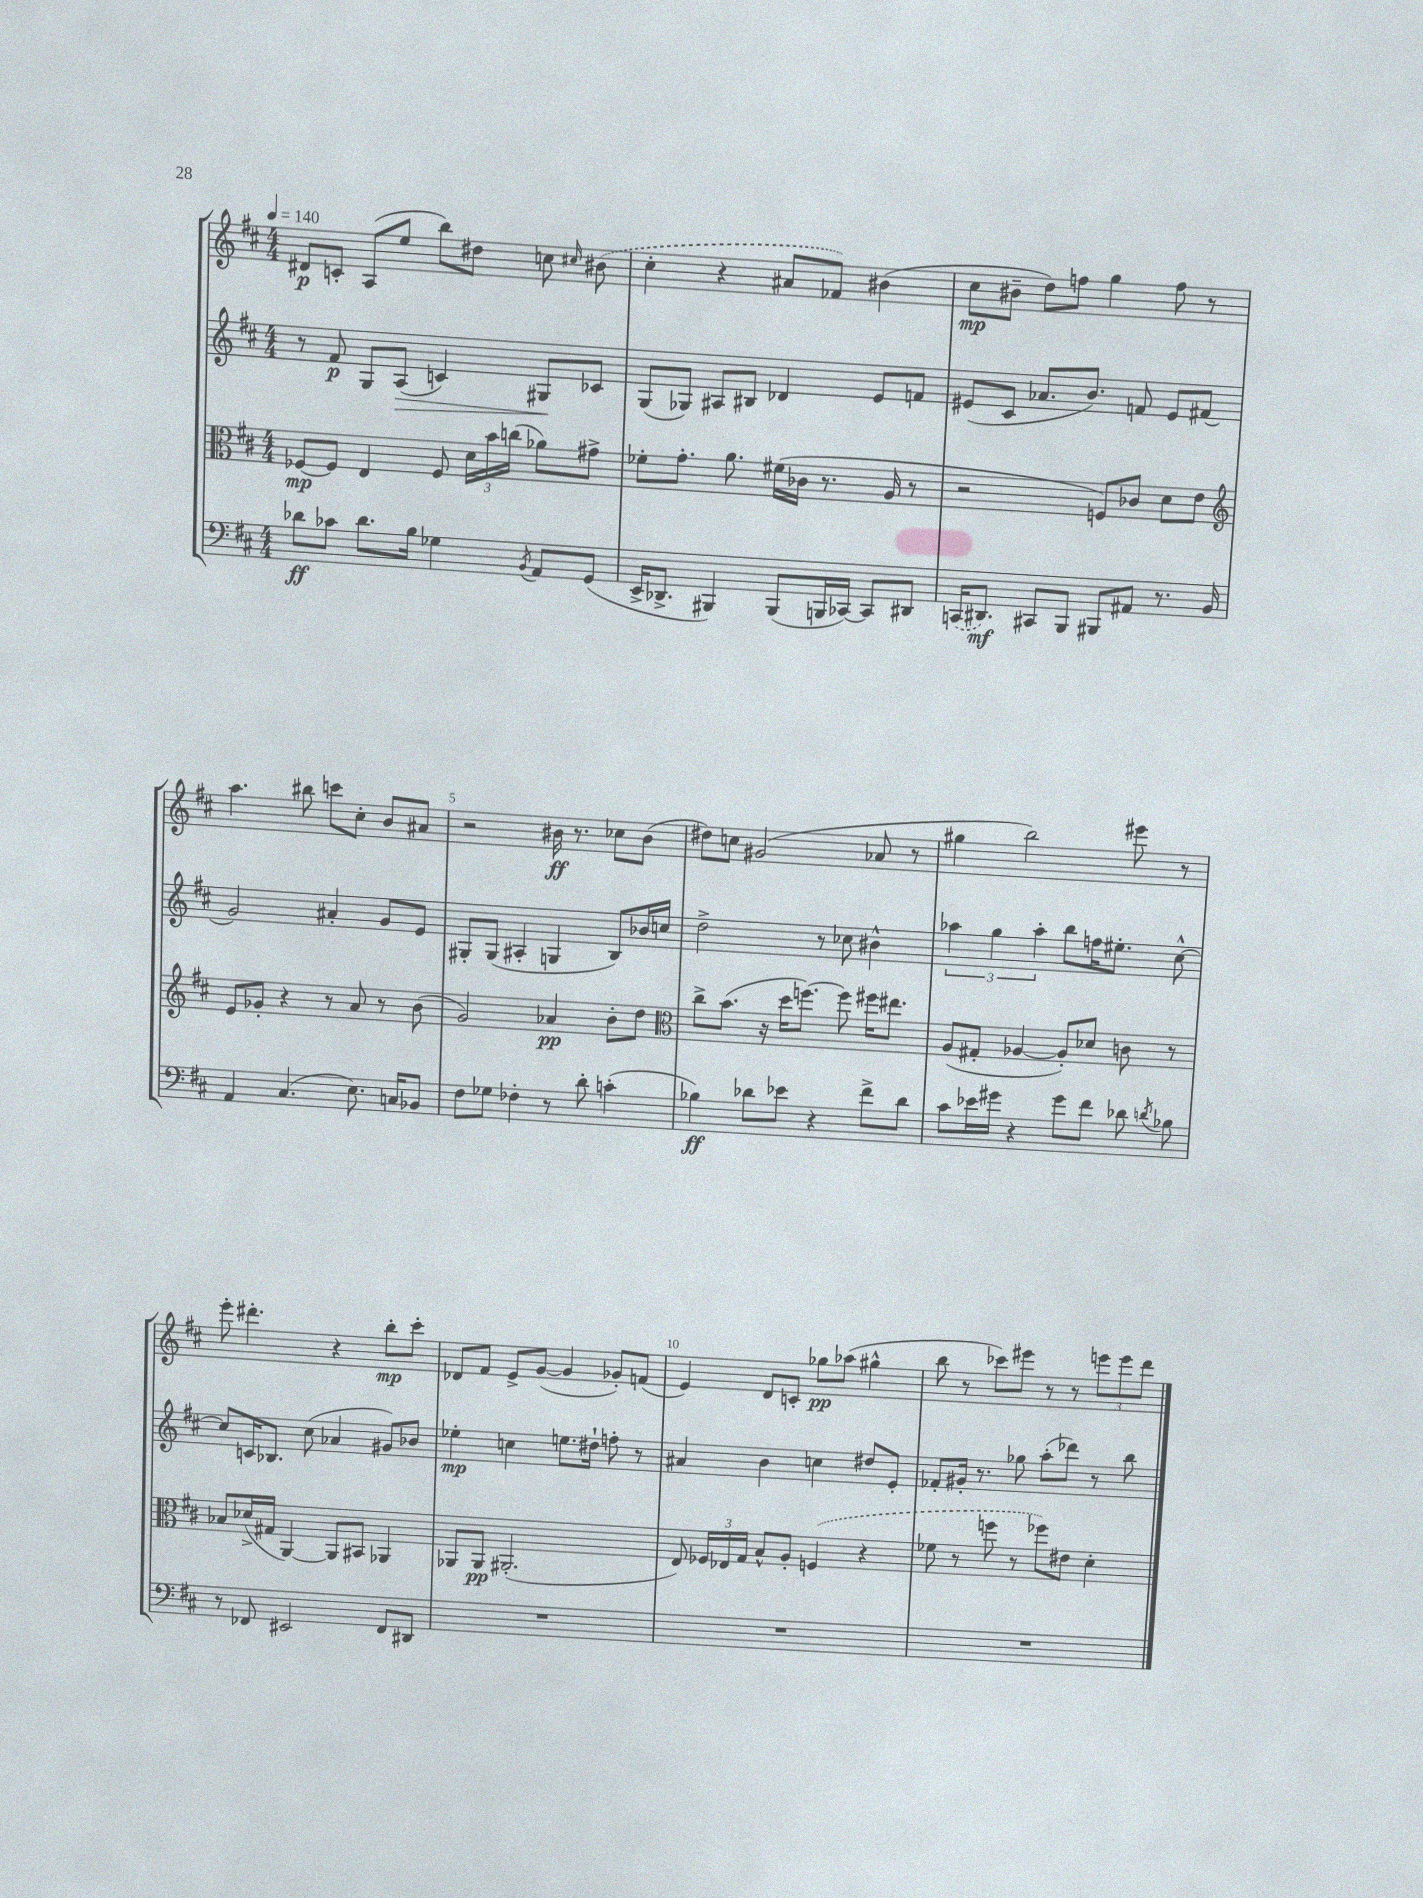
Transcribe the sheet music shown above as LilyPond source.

<<
\new StaffGroup <<
\new Staff = "s0" {
    \clef treble \key d \major \numericTimeSignature \time 4/4 \tempo 4 = 140
    \autoBeamOff dis'8[\p c'8]-. a8[( e''8] b''8[) dis''8] c''8 \grace { cis''16 } \once \slurDashed bis'8( |
    cis''4-. r4 ais'8[ fes'8]) bis'4( |
    cis''8[\mp bis'8]-- d''8[) f''8] g''4 f''8 r8 |
    a''4. bis''8 c'''8[ cis''8]-. b'8[ ais'8] |
    r2 bis'16\ff r8. ces''8[ bis'8]( |
    dis''8[) c''8] gis'2( aes'8 r8 |
    gis''4 b''2) eis'''8 r8 |
    e'''8-. dis'''4.-. r4 b''8[-.\mp cis'''8]-. |
    des'8[ fis'8] e'8[-> g'8]~( g'4 ges'8[-.) f'8]( |
    e'4) d'8[ c'8]-. ges''8[\pp aes''8]( gis''4-^ |
    b''8 r8 ces'''8[) eis'''8] r8 r8 \tuplet 3/2 { e'''8[ e'''8 d'''8] } \bar "|." |
}
\new Staff = "s1" {
    \clef treble \key d \major \numericTimeSignature \time 4/4
    \autoBeamOff r8 fis'8\p g8[ a8]\>( c'4) gis8[\! ces'8] |
    g8[( ges8]) ais8[ bis8] des'4 e'8[ f'8] |
    eis'8[( cis'8] aes'8.[ b'8.]) f'8 eis'8[ fis'8]( |
    g'2) ais'4-. g'8[ e'8] |
    gis8[-. gis8]( ais4-. g4 b8[) bes'16 c''16] |
    d''2-> r8 ces''8 bis'4-^ |
    \tuplet 3/2 { aes''4 g''4 aes''4-. } b''8[ f''16 eis''8.]-. cis''8~-^ |
    cis''8[ c'16 bes8.] cis''8( aes'4 gis'8[) bes'8] |
    ees''4-.\mp c''4 e''8.[ dis''16]-! f''8-. r8 |
    ais'4 b'4 c''4 dis''8[ e'8]-. |
    fes'8[-. gis'16]-. r8. ges''8 a''8[-.( des'''8]) r8 b''8 \bar "|." |
}
\new Staff = "s2" {
    \clef alto \key d \major \numericTimeSignature \time 4/4
    \autoBeamOff fes8[~\mp fes8] e4 fes8 \tuplet 3/2 { d'16[ b'16 c''16]( } aes'8[) gis'8]-> |
    fes'8[-. g'8.]-. a'8. fis'16[( ces'16] r8. a16 r8 |
    r2 f8[) ces'8] d'8[ e'8] |
    \clef treble e'8[ ges'8]-. r4 r8 a'8 r8 b'8( |
    g'2) aes'4\pp b'8[-. d''8] |
    \clef alto cis''8[-> b'8.]( r16 d''16[ f''8.]~) f''8 fis''16[ eis''8.] |
    a8[( gis8]-. aes4~ aes8[-.) des'8] c'8 r8 |
    bes8[ des'16->( gis16] a,4~) a,8[ bis,8] aes,4 |
    aes,8[ aes,8]\pp ais,2.-.( |
    e8) \tuplet 3/2 { fes16[ ees16 g16] } b8[-^ a8]-. \once \slurDashed f4( r4 |
    fes'8 r8 f''8 r8 fes''8[) eis'8] d'4-. \bar "|." |
}
\new Staff = "s3" {
    \clef bass \key d \major \numericTimeSignature \time 4/4
    \autoBeamOff des'8[\ff ces'8] des'8.[ b16] ges4 \acciaccatura { b,8 } a,8[ g,8]( |
    e,16[-> des,8.]-> bis,,4) bis,,8[( b,,16 ces,16]~) ces,8[ dis,8] |
    \once \slurDashed c,16[( dis,8.]\mf) cis,8[ b,,8] bis,,8[ ais,8] r8. b,16 |
    a,4 cis4.( e8.) c16[ bes,8] |
    fis8[ ges8] fes4-. r8 d'8-. c'4-.( |
    bes4\ff) des'8[ ees'8] r4 fis'8[-> des'8] |
    cis'8[ ees'16 gis'16] r4 gis'8[ fis'8] des'8 \acciaccatura { d'8 } bes8 |
    r8 fes,8 eis,2 fes,8[ dis,8] |
    R1 |
    R1 |
    R1 \bar "|." |
}
>>
>>
\layout { \context { \Score \override BarNumber.break-visibility = ##(#f #t #t) barNumberVisibility = #(every-nth-bar-number-visible 5) } }
